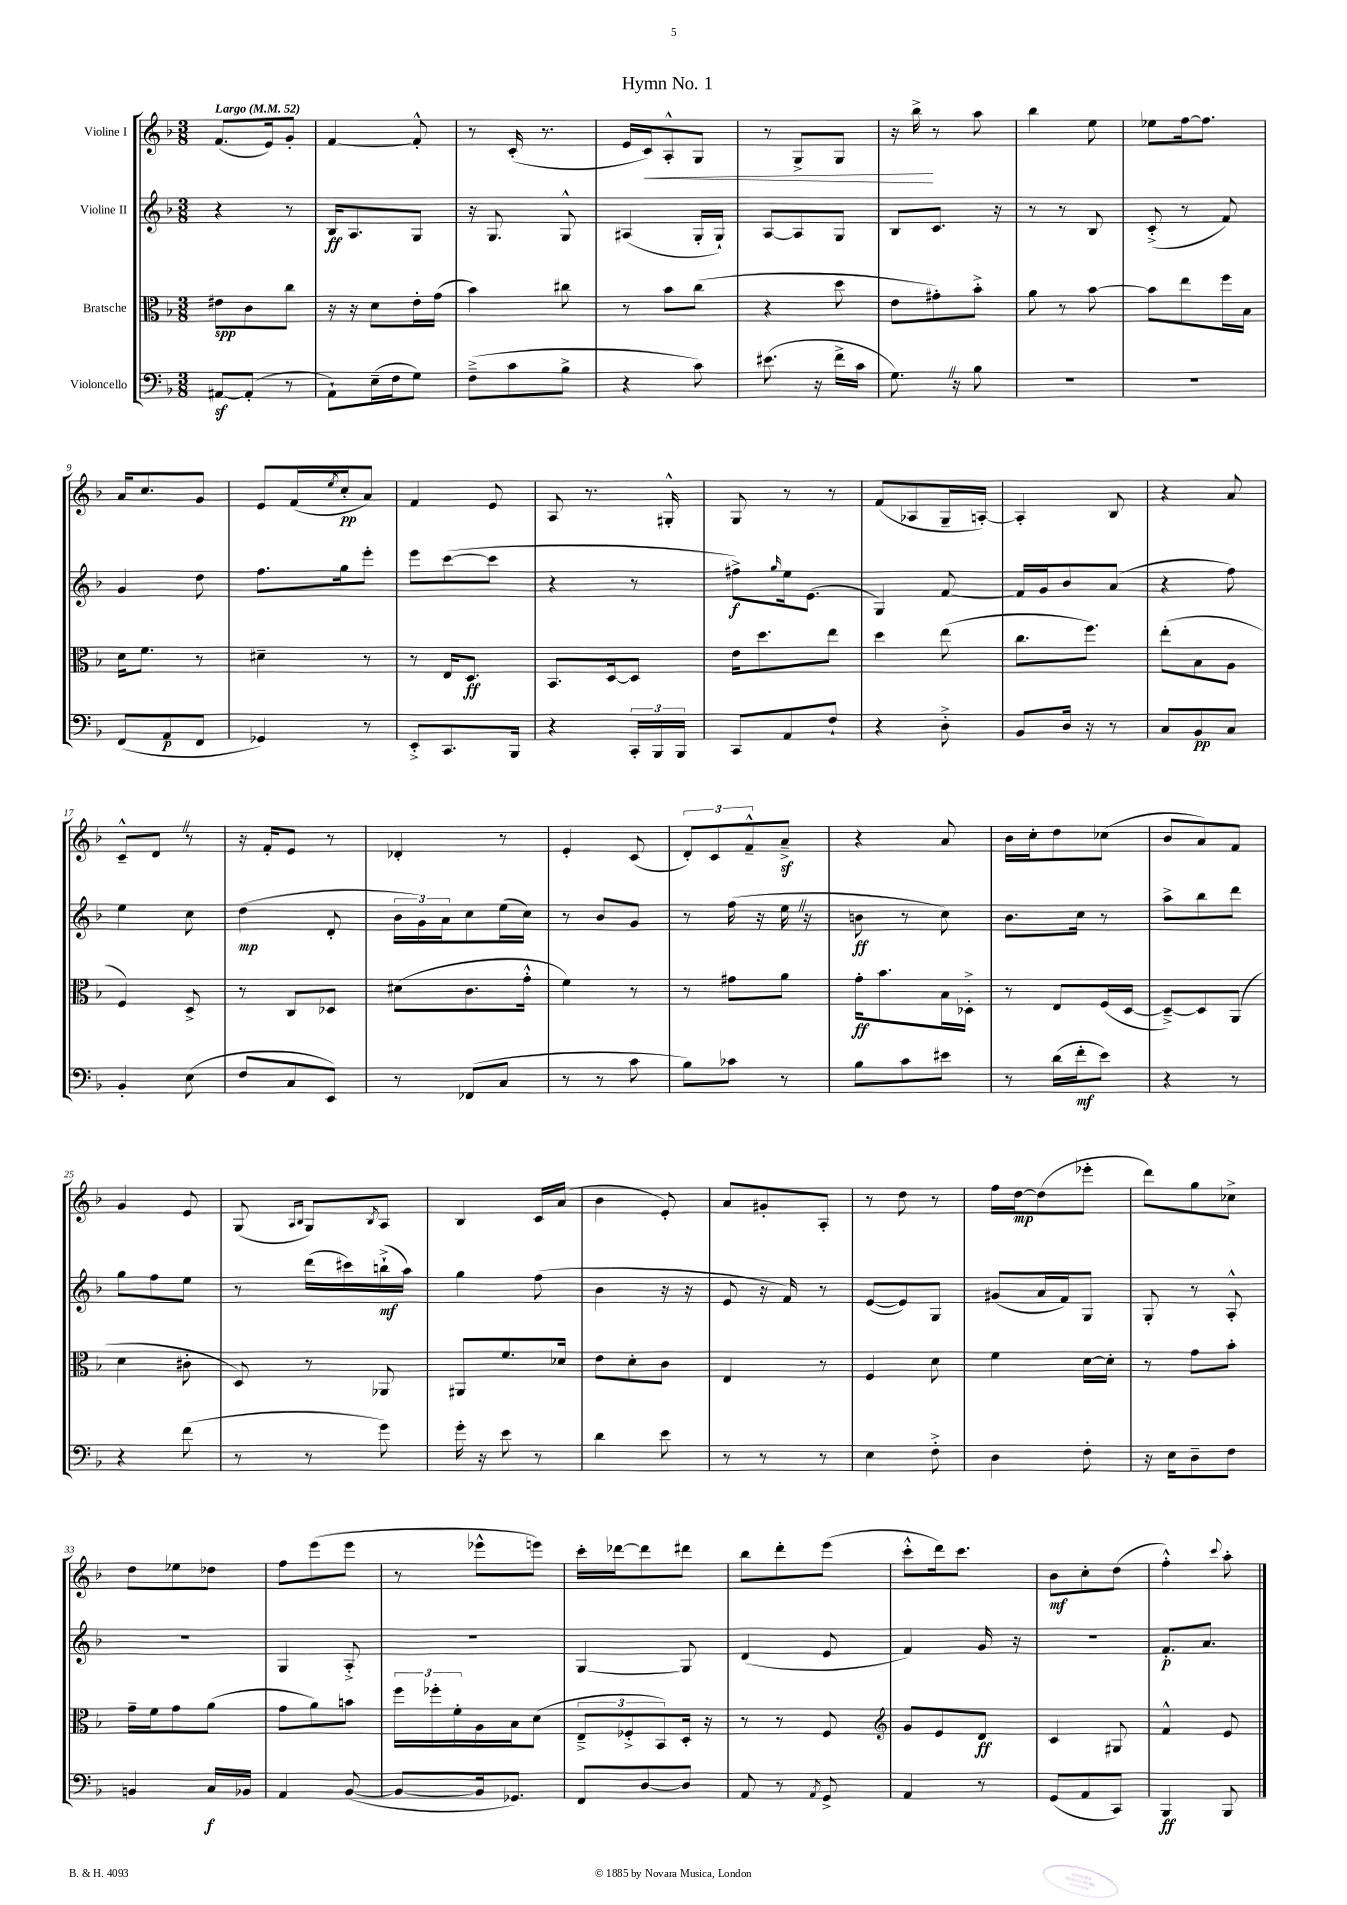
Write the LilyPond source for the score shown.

\header { title = "Hymn No. 1" }
<<
\new StaffGroup <<
\new Staff = "s0" \with { instrumentName = "Violine I" } {
    \clef treble \key f \major \numericTimeSignature \time 3/8 \tempo "Largo" 4 = 52
    f'8.( e'16) g'8-. |
    f'4~ f'8-.-^ |
    r8 c'16-.( r8. |
    e'16 c'16\<) a8-.-^ g8 |
    r8 g8-> g8 |
    r16 bes''16->\! r8 a''8 |
    bes''4 e''8 |
    ees''8 f''16~ f''8. |
    a'16 c''8. g'8 |
    e'8 f'16( \acciaccatura { e''8 } c''16-.\pp a'8) |
    f'4 e'8 |
    a8 r8. gis16-.-^ |
    g8 r8 r8 |
    f'8( aes8 g16-- a16~-.) |
    a4-. bes8 |
    r4 a'8 |
    c'8---^ d'8 \once \override BreathingSign.text = \markup { \musicglyph "scripts.caesura.straight" } \breathe r8 |
    r16 f'16-. e'8 r8 |
    des'4-. r8 |
    e'4-. c'8( |
    \tuplet 3/2 { d'8-.) c'8 f'8---^ } a'8--->\sf |
    r4 a'8 |
    bes'16 c''16-. d''8 ces''8( |
    bes'8 a'8) f'8 |
    g'4 e'8 |
    g8( \grace { a16 bes16 } g8) \acciaccatura { bes8 } a8 |
    bes4 c'16 a'16( |
    bes'4 e'8-.) |
    a'8 gis'8-. a8-. |
    r8 d''8 r8 |
    f''16 d''16~\mp d''8( ees'''8-. |
    d'''8) g''8 ces''8-> |
    d''8 ees''8 des''8 |
    f''8 e'''8( e'''8 |
    r8 ees'''8-^ e'''8) |
    c'''16-. des'''16~ des'''8 dis'''8 |
    bes''8 d'''8-. e'''8( |
    c'''8-.-^ d'''16) c'''8. |
    bes'8\mf c''8-. d''8( |
    f''4-.-^) \appoggiatura { c'''8 } a''8-. \bar "|." |
}
\new Staff = "s1" \with { instrumentName = "Violine II" } {
    \clef treble \key f \major \numericTimeSignature \time 3/8
    r4 r8 |
    bes16\ff a8. g8 |
    r16 g8. g8-^ |
    ais4( g16-. g16-!) |
    a8~ a8 g8 |
    bes8 c'8. r16 |
    r8 r8 bes8 |
    c'8-.->( r8 f'8) |
    g'4 d''8 |
    f''8. g''16 e'''8-. |
    e'''8 c'''8~( c'''8 |
    r4 r8 |
    fis''8->\f) \grace { g''16 } e''16 e'8.( |
    g4) f'8~ |
    f'16 g'16 bes'8 a'8( |
    r4 f''8) |
    e''4 c''8 |
    d''4\mp( d'8-. |
    \tuplet 3/2 { bes'16 g'16) a'16 } c''8 e''16( c''16) |
    r8 bes'8 g'8 |
    r8 f''16( r16 e''16 \once \override BreathingSign.text = \markup { \musicglyph "scripts.caesura.straight" } \breathe r16 |
    b'8\ff r8 c''8) |
    bes'8. c''16 r8 |
    a''8-> bes''8 d'''8 |
    g''8 f''8 e''8 |
    r8 d'''16( cis'''16) b''16-!->\mf( a''16) |
    g''4 f''8( |
    bes'4 r16 r16 |
    e'8 r16 f'16) r8 |
    e'8~( e'8) g8 |
    gis'8( a'16 f'16) g8 |
    g8-. r8 a8-.-^ |
    R4. |
    g4 a8-.-> |
    R4. |
    g4~ g8 |
    d'4( e'8 |
    f'4) g'16 r16 |
    R4. |
    f'8.-.\p a'8. \bar "|." |
}
\new Staff = "s2" \with { instrumentName = "Bratsche" } {
    \clef alto \key f \major \numericTimeSignature \time 3/8
    eis'8\spp c'8 c''8 |
    r16 r16 d'8 e'16-. g'16( |
    bes'4) cis''8 |
    r8 bes'8 c''8( |
    r4 d''8 |
    e'8 gis'8-.) bes'8-.-> |
    a'8 r8 bes'8~ |
    bes'8 e''8 f''16 bes16 |
    d'16 f'8. r8 |
    dis'4-- r8 |
    r8 e16 d8.\ff |
    bes,8. d16~ d8 |
    e'16 d''8. e''8 |
    d''4 e''8( |
    c''8. f''8.) |
    e''8-.( bes8 a8 |
    f4) d8-> |
    r8 c8 des8 |
    dis'8( c'8. g'16-.-^ |
    f'4) r8 |
    r8 gis'8 a'8 |
    g'16-.\ff bes'8. bes16 des16-.-> |
    r8 e8 f16( d16~ |
    d8~--->) d8 a,8( |
    d'4 cis'8-. |
    d8) r8 aes,8 |
    ais,8 f'8. des'16 |
    e'8 d'8-. c'8 |
    e4 r8 |
    f4 d'8 |
    f'4 d'16~ d'16-. |
    r8 g'8 bes'8-. |
    g'16-- f'16 g'8 a'8( |
    g'8 a'8) b'8 |
    \tuplet 3/2 { f''16 fes''16-. f'16-. } a16 bes16 d'8( |
    \tuplet 3/2 { e8---> fes8-.-> bes,8) } d16-. r16 |
    r8 r8 f8 |
    \clef treble g'8 e'8 d'8\ff |
    c'4 gis8 |
    f'4-^ e'8 \bar "|." |
}
\new Staff = "s3" \with { instrumentName = "Violoncello" } {
    \clef bass \key f \major \numericTimeSignature \time 3/8
    ais,8~\sf ais,8-.( r8 |
    a,8-!) e16--( f16 g8) |
    f8--->( c'8 bes8-> |
    r4 c'8) |
    eis'8.( r16 f'16-> c'16 |
    g8.) \once \override BreathingSign.text = \markup { \musicglyph "scripts.caesura.straight" } \breathe r16 bes8 |
    R4. |
    R4. |
    f,8( a,8\p f,8 |
    ges,4) r8 |
    e,8-.-> c,8. bes,,16 |
    r4 \tuplet 3/2 { c,16-. bes,,16 bes,,16 } |
    c,8 a,8 f8-! |
    r4 d8-.-> |
    bes,8 d16 r16 r8 |
    c8 bes,8\pp c8 |
    bes,4-. e8( |
    f8 c8 e,8) |
    r8 fes,8( c8 |
    r8 r8 c'8 |
    bes8) ces'8 r8 |
    bes8 c'8 eis'8 |
    r8 d'16( f'16-.\mf e'8) |
    r4 r8 |
    r4 f'8( |
    r8 r8 g'8) |
    g'16-. r16 e'8 r8 |
    d'4 e'8 |
    r8 r8 r8 |
    e4 f8-.-> |
    d4 f8-. |
    r16 e16 d8-- f8 |
    b,4 c16\f bes,16 |
    a,4 bes,8~( |
    bes,8~ bes,16 ges,8.) |
    f,8 d8~ d8 |
    a,8 r8 \acciaccatura { a,8 } g,8-> |
    a,4 r8 |
    g,8( a,8 c,8) |
    bes,,4\ff bes,,8 \bar "|." |
}
>>
>>
